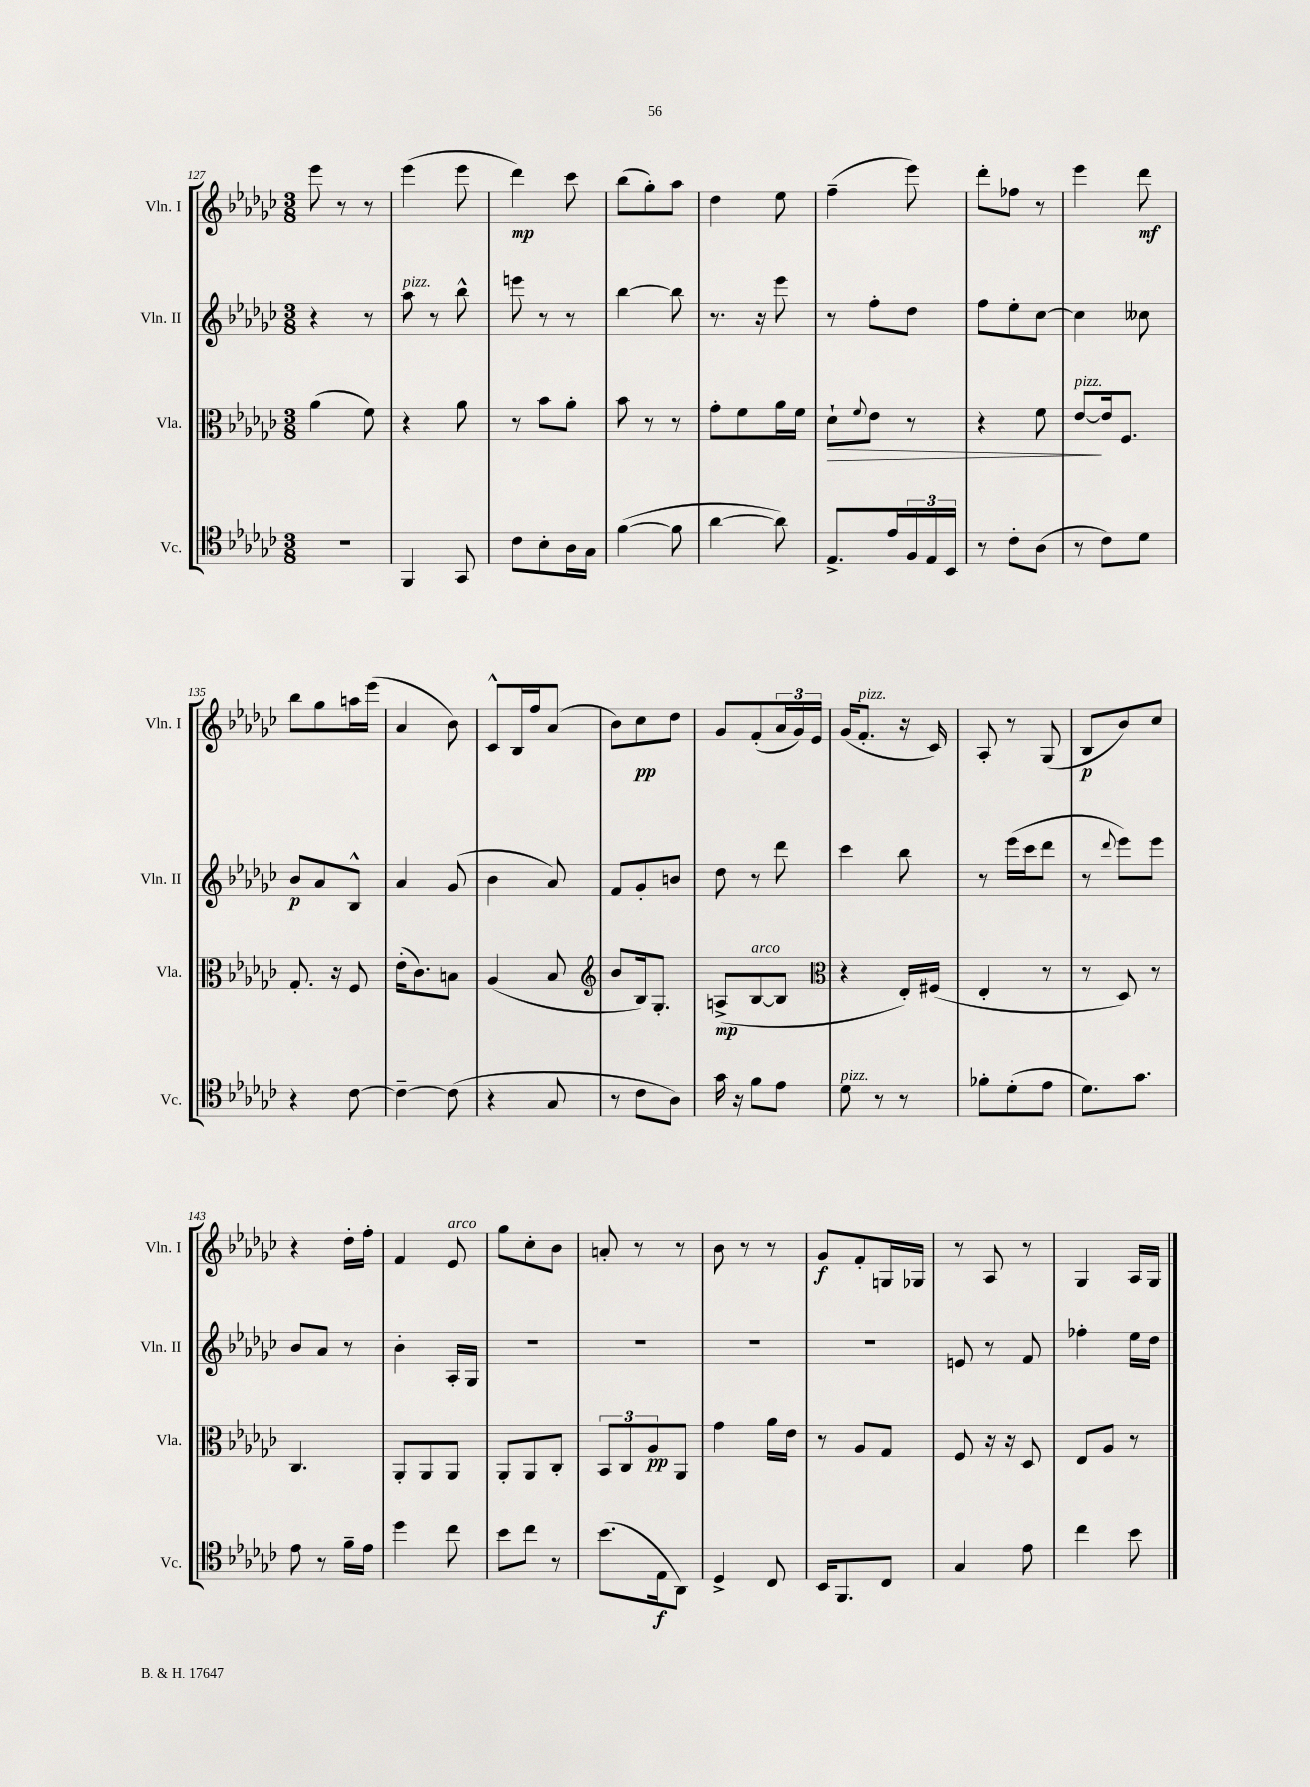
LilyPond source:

<<
\new StaffGroup <<
\new Staff = "s0" \with { instrumentName = "Vln. I" shortInstrumentName = "Vln. I" } {
    \clef treble \key ges \major \numericTimeSignature \time 3/8
    ees'''8 r8 r8 |
    ees'''4( ees'''8 |
    des'''4\mp) ces'''8 |
    bes''8( ges''8-.) aes''8 |
    des''4 ees''8 |
    f''4--( ees'''8) |
    des'''8-. fes''8 r8 |
    ees'''4 des'''8\mf |
    bes''8 ges''8 a''16 ees'''16( |
    aes'4 bes'8) |
    ces'8-^ bes16 f''16 aes'8( |
    bes'8) ces''8\pp des''8 |
    ges'8 f'8-.( \tuplet 3/2 { aes'16 ges'16) ees'16 } |
    ges'16( f'8.-.^\markup { \italic "pizz." } r16 ces'16) |
    aes8-. r8 ges8( |
    bes8\p bes'8) ces''8 |
    r4 des''16-. f''16-. |
    f'4 ees'8^\markup { \italic "arco" } |
    ges''8 ces''8-. bes'8 |
    a'8-. r8 r8 |
    bes'8 r8 r8 |
    ges'8\f f'8-. g16 ges16 |
    r8 aes8 r8 |
    ges4 aes16 ges16 \bar "|." |
}
\new Staff = "s1" \with { instrumentName = "Vln. II" shortInstrumentName = "Vln. II" } {
    \clef treble \key ges \major \numericTimeSignature \time 3/8
    r4 r8 |
    aes''8^\markup { \italic "pizz." } r8 bes''8-^ |
    e'''8 r8 r8 |
    bes''4~ bes''8 |
    r8. r16 ees'''8 |
    r8 f''8-. des''8 |
    f''8 ees''8-. ces''8~ |
    ces''4 ceses''8 |
    bes'8\p aes'8 bes8-^ |
    aes'4 ges'8( |
    bes'4 aes'8) |
    f'8 ges'8-. b'8 |
    des''8 r8 des'''8 |
    ces'''4 bes''8 |
    r8 ees'''16( ces'''16 des'''8 |
    r8 \appoggiatura { des'''8 } ees'''8) ees'''8 |
    bes'8 aes'8 r8 |
    bes'4-. aes16-. ges16 |
    R4. |
    R4. |
    R4. |
    R4. |
    e'8 r8 f'8 |
    fes''4-. ees''16 des''16 \bar "|." |
}
\new Staff = "s2" \with { instrumentName = "Vla." shortInstrumentName = "Vla." } {
    \clef alto \key ges \major \numericTimeSignature \time 3/8
    aes'4( f'8) |
    r4 aes'8 |
    r8 bes'8 aes'8-. |
    bes'8 r8 r8 |
    ges'8-. f'8 aes'16 f'16 |
    des'8-!\> \appoggiatura { f'8 } ees'8 r8 |
    r4 f'8 |
    ees'8~\!^\markup { \italic "pizz." } ees'16 f8. |
    ges8.-. r16 f8 |
    ees'16-.( ces'8.) b8 |
    aes4( bes8 |
    \clef treble bes'8 bes16) ges8.-. |
    a8->\mp( bes8~^\markup { \italic "arco" } bes8 |
    \clef alto r4 ees16-.) fis16( |
    ees4-. r8 |
    r8 des8) r8 |
    ces4. |
    aes,8-. aes,8 aes,8 |
    aes,8-. aes,8 ces8-. |
    \tuplet 3/2 { bes,8 ces8 aes8\pp } aes,8 |
    ges'4 aes'16 ees'16 |
    r8 aes8 ges8 |
    f8 r16 r16 des8 |
    ees8 aes8 r8 \bar "|." |
}
\new Staff = "s3" \with { instrumentName = "Vc." shortInstrumentName = "Vc." } {
    \clef tenor \key ges \major \numericTimeSignature \time 3/8
    R4. |
    f,4 ges,8 |
    ces'8 bes8-. aes16 ges16 |
    f'4~( f'8 |
    aes'4~ aes'8) |
    ees8.-> ees'16 \tuplet 3/2 { f16 ees16 bes,16 } |
    r8 ces'8-. aes8( |
    r8 ces'8) des'8 |
    r4 ces'8~ |
    ces'4~-- ces'8( |
    r4 ges8 |
    r8 ces'8 aes8) |
    ges'16 r16 f'8 ees'8 |
    des'8^\markup { \italic "pizz." } r8 r8 |
    fes'8-. des'8-.( ees'8 |
    des'8.) ges'8. |
    ees'8 r8 f'16-- ees'16 |
    des''4 ces''8 |
    bes'8 ces''8 r8 |
    bes'8.( ees16\f aes,8) |
    des4-> ces8 |
    bes,16 f,8. ces8 |
    ges4 ees'8 |
    ces''4 bes'8 \bar "|." |
}
>>
>>
\layout { \context { \Score currentBarNumber = #127 } }
